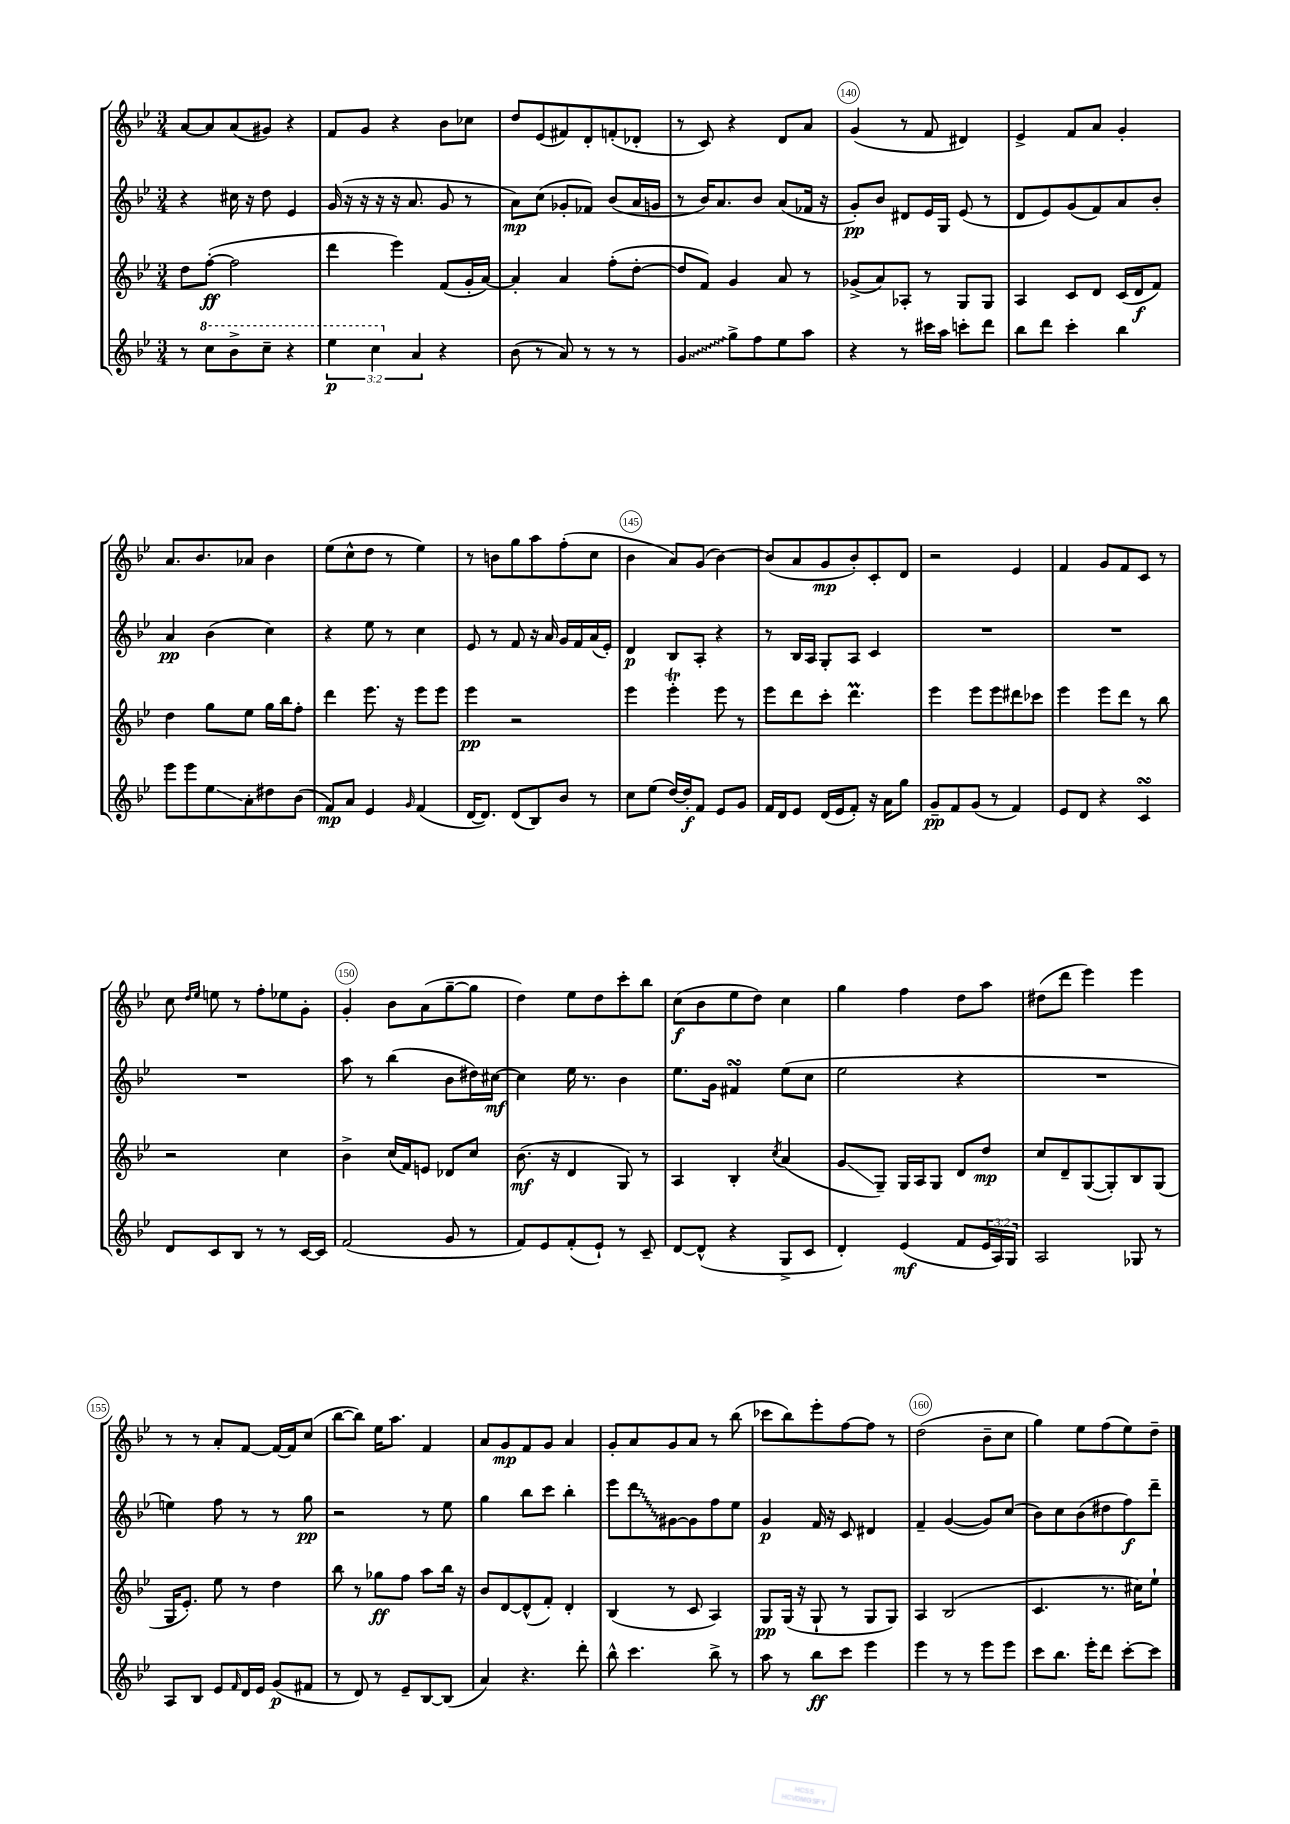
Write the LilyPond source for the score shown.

<<
\new StaffGroup <<
\new Staff = "s0" {
    \clef treble \key bes \major \numericTimeSignature \time 3/4
    a'8~ a'8 a'8( gis'8) r4 |
    f'8 g'8 r4 bes'8 ces''8 |
    d''8 ees'8( fis'8) d'8-. f'8-.( des'8-. |
    r8 c'8) r4 d'8 a'8 |
    g'4( r8 f'8 dis'4) |
    ees'4-> f'8 a'8 g'4-. |
    a'8. bes'8. aes'8 bes'4 |
    ees''8( c''8-^ d''8 r8 ees''4) |
    r8 b'8 g''8 a''8 f''8-.( c''8 |
    bes'4 a'8) g'8( bes'4~) |
    bes'8( a'8 g'8\mp bes'8-.) c'8-. d'8 |
    r2 ees'4 |
    f'4 g'8 f'8 c'8 r8 |
    c''8 \grace { d''16 ees''16 } e''8 r8 f''8-. ees''8 g'8-. |
    g'4-. bes'8 a'8( g''8~-- g''8 |
    d''4) ees''8 d''8 c'''8-. bes''8 |
    c''8\f( bes'8 ees''8 d''8) c''4 |
    g''4 f''4 d''8 a''8 |
    dis''8( d'''8 ees'''4) ees'''4 |
    r8 r8 a'8-. f'8~ f'16~ f'16 c''8( |
    bes''8~ bes''8) ees''16 a''8. f'4 |
    a'8 g'8\mp f'8 g'8 a'4 |
    g'8-. a'8 g'8 a'8 r8 bes''8( |
    ces'''8 bes''8) ees'''8-. f''8~ f''8 r8 |
    d''2( bes'8-- c''8 |
    g''4) ees''8 f''8( ees''8) d''8-- \bar "|." |
}
\new Staff = "s1" {
    \clef treble \key bes \major \numericTimeSignature \time 3/4
    r4 cis''16 r16 d''8 ees'4 |
    g'16( r16 r16 r16 r16 a'8. g'8 r8 |
    a'8\mp) c''8( ges'8-. fes'8) bes'8( a'16 g'16 |
    r8 bes'16) a'8. bes'8 a'8( fes'16 r16 |
    g'8-.\pp) bes'8 dis'8 ees'16 g16 ees'8( r8 |
    d'8 ees'8) g'8( f'8) a'8 bes'8-. |
    a'4\pp bes'4( c''4) |
    r4 ees''8 r8 c''4 |
    ees'8 r8 f'8 r16 a'16 g'16 f'16 a'16( ees'16-.) |
    d'4\p bes8 a8-. r4 |
    r8 bes16 a16 g8-. a8 c'4 |
    R2. |
    R2. |
    R2. |
    a''8 r8 bes''4( bes'8 dis''16) cis''16~\mf |
    cis''4 ees''16 r8. bes'4 |
    ees''8. g'16 fis'4\turn ees''8( c''8 |
    ees''2 r4 |
    R2. |
    e''4) f''8 r8 r8 g''8\pp |
    r2 r8 ees''8 |
    g''4 bes''8 c'''8 bes''4-. |
    ees'''8 \once \override Glissando.style = #'zigzag d'''8\glissando gis'8~ gis'8 f''8 ees''8 |
    g'4\p f'16 r16 c'8 dis'4 |
    f'4-- g'4~( g'8) c''8( |
    bes'8) c''8 bes'8( dis''8 f''8\f) d'''8-- \bar "|." |
}
\new Staff = "s2" {
    \clef treble \key bes \major \numericTimeSignature \time 3/4
    d''8 f''8~-.\ff( f''2 |
    d'''4 ees'''4) f'8( g'16-. a'16~) |
    a'4-. a'4 f''8-.( d''8~-. |
    d''8 f'8) g'4 a'8 r8 |
    ges'8->( a'8) aes8-. r8 g8 g8 |
    a4 c'8 d'8 c'16( d'16\f f'8) |
    d''4 g''8 ees''8 g''16 bes''16 f''8-. |
    d'''4 ees'''8. r16 ees'''8 ees'''8 |
    ees'''4\pp r2 |
    ees'''4 ees'''4-.\trill ees'''8 r8 |
    ees'''8 d'''8 c'''8-. d'''4.\prall |
    ees'''4 ees'''8 ees'''8 dis'''8 ces'''8 |
    ees'''4 ees'''8 d'''8 r8 bes''8 |
    r2 c''4 |
    bes'4-> c''16( f'16) e'8 des'8 c''8 |
    bes'8.\mf( r16 d'4 g8) r8 |
    a4 bes4-. \acciaccatura { c''8 } a'4( |
    g'8\glissando g8--) g16 a16 g8 d'8 d''8\mp |
    c''8 d'8-- g8~( g8-.) bes8 g8( |
    g16 ees'8.-.) ees''8 r8 d''4 |
    bes''8 r8 ges''8\ff f''8 a''8 bes''16 r16 |
    bes'8 d'8~ d'8-^( f'8-.) d'4-. |
    bes4( r8 c'8 a4) |
    g8\pp g16( r16 g8-! r8 g8 g8) |
    a4 bes2( |
    c'4. r8. cis''16) ees''8-! \bar "|." |
}
\new Staff = "s3" {
    \clef treble \key bes \major \numericTimeSignature \time 3/4 \override Staff.TupletNumber.text = #tuplet-number::calc-fraction-text
    r8 \ottava #1 c'''8 bes''8-> c'''8-- r4 |
    \tuplet 3/2 { ees'''4\p c'''4 \ottava #0 a'4 } r4 |
    bes'8( r8 a'8) r8 r8 r8 |
    \once \override Glissando.style = #'zigzag g'4\glissando g''8-> f''8 ees''8 a''8 |
    r4 r8 cis'''16 a''16 c'''8-. d'''8 |
    bes''8 d'''8 c'''4-. bes''4 |
    ees'''8 ees'''8 ees''8\glissando a'8-. dis''8 bes'8( |
    f'8\mp) a'8 ees'4 \grace { g'16 } f'4( |
    d'16~ d'8.) d'8( bes8) bes'8 r8 |
    c''8 ees''8( d''16~) d''16-.\f f'8 ees'8 g'8 |
    f'16 d'16 ees'8 d'16( ees'16 f'8-.) r16 a'16 g''8 |
    g'8--\pp f'8 g'8( r8 f'4) |
    ees'8 d'8 r4 c'4\turn |
    d'8 c'8 bes8 r8 r8 c'16~ c'16 |
    f'2( g'8 r8 |
    f'8) ees'8 f'8-.( ees'8-!) r8 c'8-- |
    d'8~ d'8-^( r4 g8-> c'8 |
    d'4-.) ees'4\mf( f'8 \tuplet 3/2 { ees'16 a16) g16 } |
    a2 ges8 r8 |
    a8 bes8 ees'8 \grace { f'16 } d'16 ees'16 g'8\p( fis'8 |
    r8 d'8) r8 ees'8-- bes8~ bes8( |
    a'4) r4. d'''8-. |
    bes''8-^ c'''4. bes''8-> r8 |
    a''8 r8 bes''8\ff c'''8 ees'''4 |
    ees'''4 r8 r8 ees'''8 ees'''8 |
    c'''8 bes''8. ees'''16-. d'''8 c'''8~-. c'''8 \bar "|." |
}
>>
>>
\layout { \context { \Score currentBarNumber = #136 \override BarNumber.break-visibility = ##(#f #t #t) barNumberVisibility = #(every-nth-bar-number-visible 5) \override BarNumber.stencil = #(make-stencil-circler 0.1 0.3 ly:text-interface::print) } }
